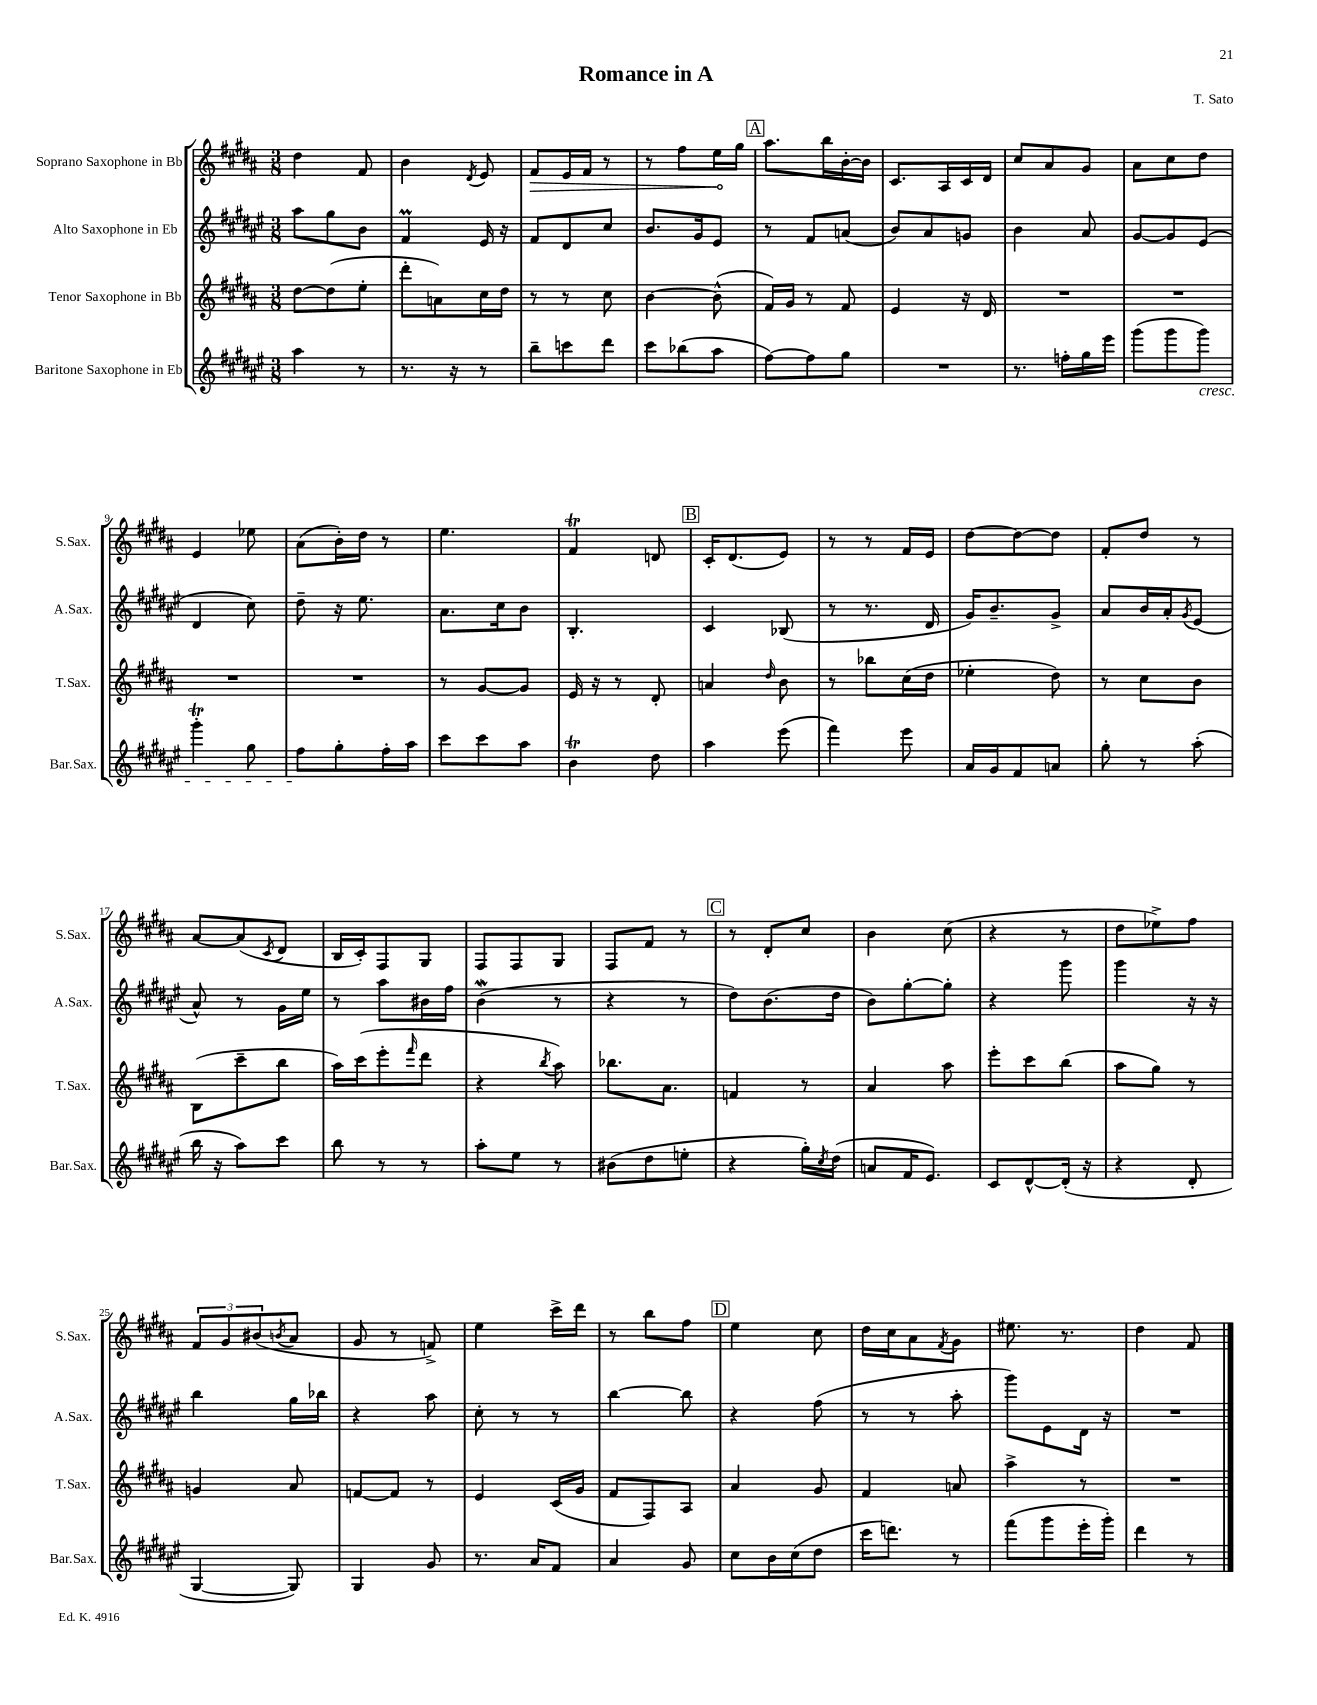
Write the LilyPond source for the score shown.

\header { title = "Romance in A" composer = "T. Sato" }
<<
\new StaffGroup <<
\new Staff = "s0" \with { instrumentName = "Soprano Saxophone in Bb" shortInstrumentName = "S.Sax." } {
    \clef treble \key b \major \numericTimeSignature \time 3/8
    dis''4 fis'8 |
    b'4 \acciaccatura { dis'8 } e'8 |
    \once \override Hairpin.circled-tip = ##t fis'8\> e'16 fis'16 r8 |
    r8 fis''8 e''16\! gis''16 |
    \mark \markup { \box "A" } ais''8. b''16 b'16~-. b'16 |
    cis'8. ais16 cis'16 dis'16 |
    cis''8 ais'8 gis'8 |
    ais'8 cis''8 dis''8 |
    e'4 ees''8 |
    ais'8( b'16-.) dis''16 r8 |
    e''4. |
    fis'4\trill d'8 |
    \mark \markup { \box "B" } cis'16-. dis'8.( e'8) |
    r8 r8 fis'16 e'16 |
    dis''8~ dis''8~ dis''8 |
    fis'8-. dis''8 r8 |
    ais'8~ ais'8( \acciaccatura { cis'8 } dis'8 |
    b16 cis'16-.) fis8 gis8 |
    fis8 fis8 gis8 |
    fis8 fis'8 r8 |
    \mark \markup { \box "C" } r8 dis'8-. cis''8 |
    b'4 cis''8( |
    r4 r8 |
    dis''8 ees''8->) fis''8 |
    \tuplet 3/2 { fis'8 gis'8 bis'8( } \acciaccatura { b'8 } ais'8 |
    gis'8 r8 f'8->) |
    e''4 cis'''16-> dis'''16 |
    r8 b''8 fis''8 |
    \mark \markup { \box "D" } e''4 cis''8 |
    dis''16 cis''16 ais'8 \acciaccatura { fis'8 } gis'8 |
    eis''8. r8. |
    dis''4 fis'8 \bar "|." |
}
\new Staff = "s1" \with { instrumentName = "Alto Saxophone in Eb" shortInstrumentName = "A.Sax." } {
    \clef treble \key fis \major \numericTimeSignature \time 3/8
    ais''8 gis''8 b'8 |
    fis'4\prall eis'16 r16 |
    fis'8 dis'8 cis''8 |
    b'8. gis'16 eis'8 |
    \mark \markup { \box "A" } r8 fis'8 a'8( |
    b'8) ais'8 g'8 |
    b'4 ais'8 |
    gis'8~ gis'8 eis'8( |
    dis'4 cis''8) |
    dis''8-- r16 eis''8. |
    ais'8. cis''16 b'8 |
    b4.-. |
    \mark \markup { \box "B" } cis'4 bes8( |
    r8 r8. dis'16 |
    gis'16) b'8.-- gis'8-> |
    ais'8 b'16 ais'16-. \acciaccatura { gis'8 } eis'8( |
    ais'8-^) r8 gis'16 eis''16 |
    r8 ais''8 bis'16 fis''16 |
    b'4\mordent( r8 |
    r4 r8 |
    \mark \markup { \box "C" } dis''8) b'8.( dis''16 |
    b'8) gis''8~-. gis''8-. |
    r4 gis'''8 |
    gis'''4 r16 r16 |
    b''4 gis''16 bes''16 |
    r4 ais''8 |
    cis''8-. r8 r8 |
    b''4~ b''8 |
    \mark \markup { \box "D" } r4 fis''8( |
    r8 r8 ais''8-. |
    gis'''8) eis'8 dis'16 r16 |
    R4. \bar "|." |
}
\new Staff = "s2" \with { instrumentName = "Tenor Saxophone in Bb" shortInstrumentName = "T.Sax." } {
    \clef treble \key b \major \numericTimeSignature \time 3/8
    dis''8~ dis''8( e''8-. |
    dis'''8-. a'8) cis''16 dis''16 |
    r8 r8 cis''8 |
    b'4~ b'8-^( |
    \mark \markup { \box "A" } fis'16) gis'16 r8 fis'8 |
    e'4 r16 dis'16 |
    R4. |
    R4. |
    R4. |
    R4. |
    r8 gis'8~ gis'8 |
    e'16 r16 r8 dis'8-. |
    \mark \markup { \box "B" } a'4 \grace { dis''16 } b'8 |
    r8 bes''8 cis''16( dis''16 |
    ees''4-. dis''8) |
    r8 cis''8 b'8 |
    b8( cis'''8-- b''8 |
    ais''16) cis'''16( e'''8-. \grace { fis'''16 } dis'''8 |
    r4 \acciaccatura { b''8 } ais''8) |
    bes''8. ais'8. |
    \mark \markup { \box "C" } f'4 r8 |
    ais'4 ais''8 |
    e'''8-. cis'''8 b''8( |
    ais''8 gis''8) r8 |
    g'4 ais'8 |
    f'8~ f'8 r8 |
    e'4 cis'16( gis'16 |
    fis'8 fis8) ais8 |
    \mark \markup { \box "D" } ais'4 gis'8 |
    fis'4 a'8 |
    ais''4-> r8 |
    R4. \bar "|." |
}
\new Staff = "s3" \with { instrumentName = "Baritone Saxophone in Eb" shortInstrumentName = "Bar.Sax." } {
    \clef treble \key fis \major \numericTimeSignature \time 3/8
    ais''4 r8 |
    r8. r16 r8 |
    b''8-- c'''8 dis'''8 |
    cis'''8 bes''8( ais''8 |
    \mark \markup { \box "A" } fis''8~) fis''8 gis''8 |
    R4. |
    r8. f''16-. gis''16 eis'''16 |
    gis'''8( gis'''8 gis'''8\cresc) |
    gis'''4-.\trill gis''8 |
    fis''8\! gis''8-. fis''16-. ais''16 |
    cis'''8 cis'''8 ais''8 |
    b'4\trill dis''8 |
    \mark \markup { \box "B" } ais''4 eis'''8( |
    fis'''4) eis'''8 |
    ais'16 gis'16 fis'8 a'8 |
    gis''8-. r8 ais''8-.( |
    b''16 r16 ais''8) cis'''8 |
    b''8 r8 r8 |
    ais''8-. eis''8 r8 |
    bis'8( dis''8 e''8-. |
    \mark \markup { \box "C" } r4 gis''16-.) \acciaccatura { cis''8 } dis''16( |
    a'8 fis'16 eis'8.) |
    cis'8 dis'8~-^ dis'16-.( r16 |
    r4 dis'8-. |
    gis4~ gis8) |
    gis4 gis'8 |
    r8. ais'16 fis'8 |
    ais'4 gis'8 |
    \mark \markup { \box "D" } cis''8 b'16 cis''16( dis''8 |
    cis'''16 d'''8.) r8 |
    fis'''8( gis'''8 eis'''16-. gis'''16-.) |
    dis'''4 r8 \bar "|." |
}
>>
>>
